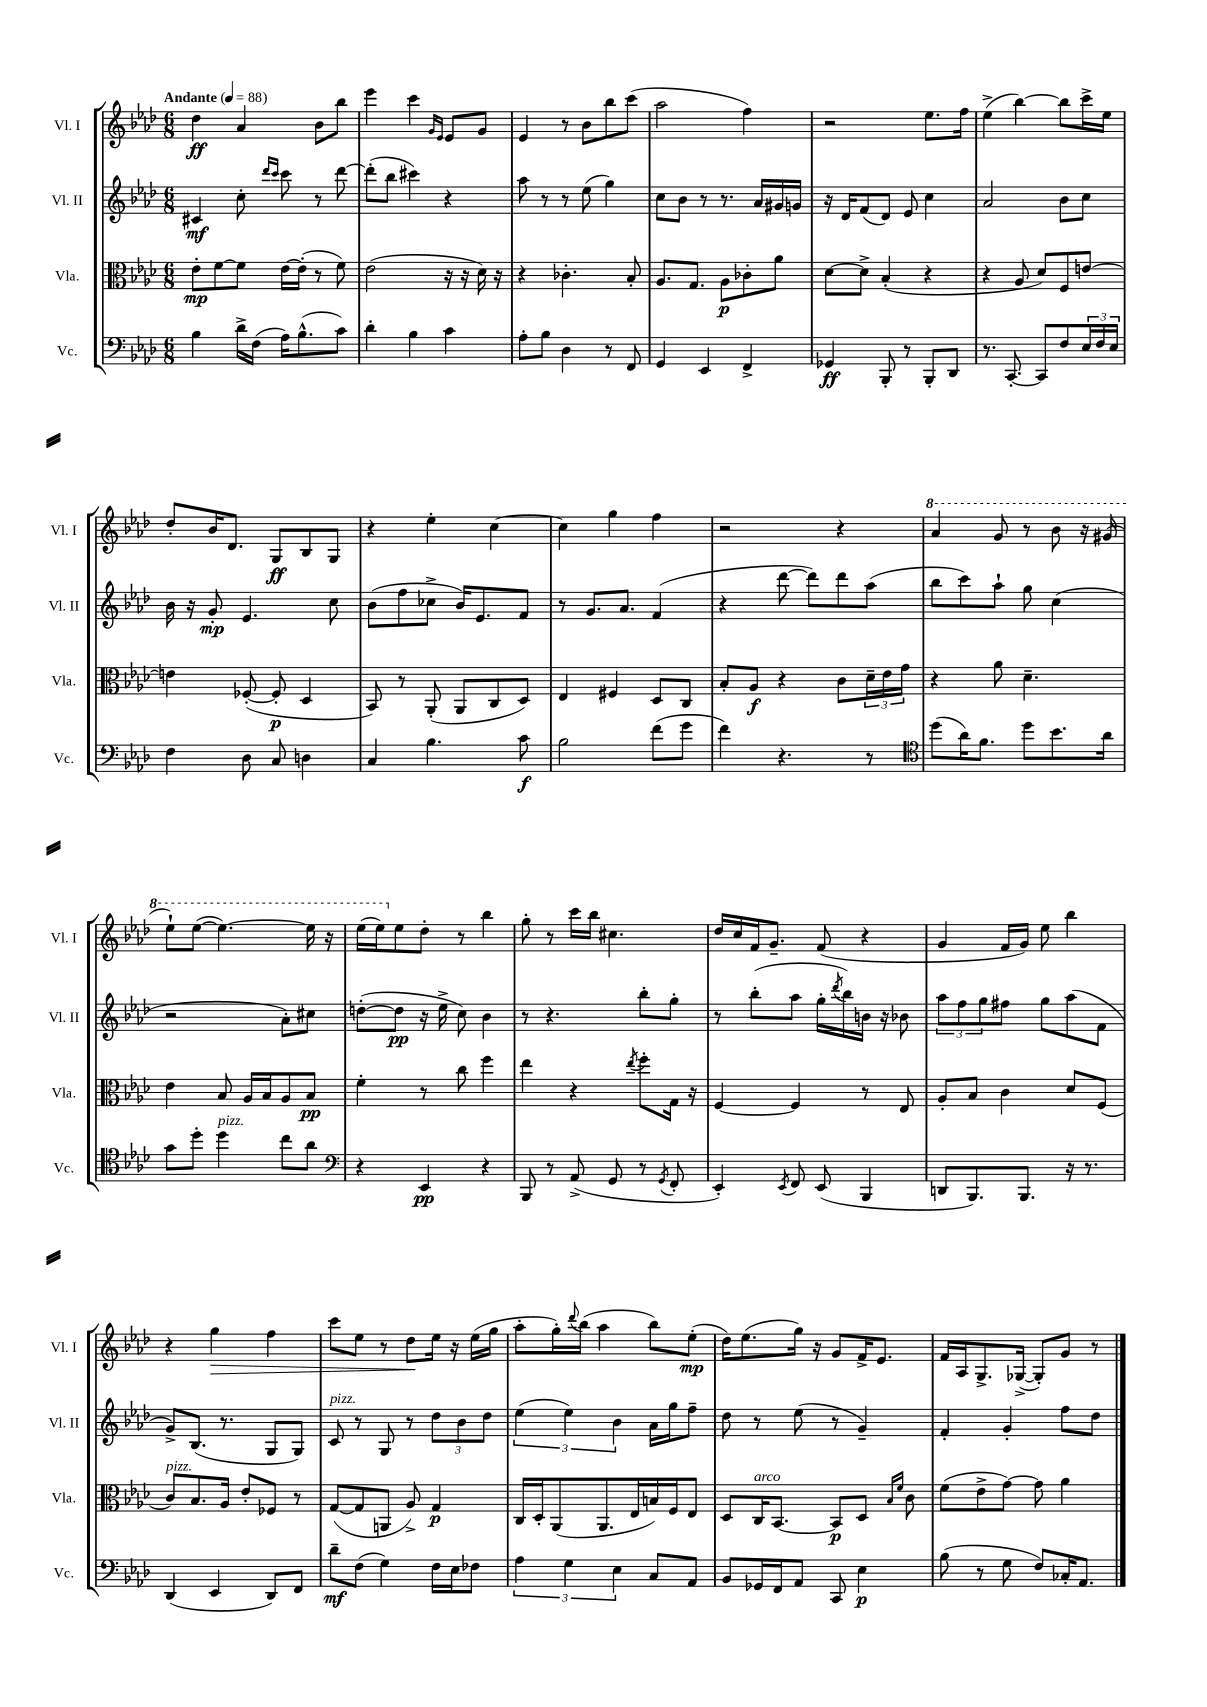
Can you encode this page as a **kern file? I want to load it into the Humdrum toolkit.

**kern	**kern	**kern	**kern
*staff4	*staff3	*staff2	*staff1
*clefF4	*clefC3	*clefG2	*clefG2
*k[b-e-a-d-]	*k[b-e-a-d-]	*k[b-e-a-d-]	*k[b-e-a-d-]
*M6/8	*M6/8	*M6/8	*M6/8
*MM88	*MM88	*MM88	*MM88
4B-	8e-'	4c#	4dd-
.	[8f	.	.
16d-^	8f]	8cc'	4a-
(16F	.	.	.
.	.	16qqddd-	.
.	.	16qqccc	.
16A-)	[16e-	8ccc	.
(8.B-^^	(16e-']	.	.
.	8r	8r	8b-
8c)	8f)	[8ddd-	8bb-
=	=	=	=
4d-'	(2e-	(8ddd-']	4eee-
.	.	8bb-	.
4B-	.	4ccc#)	4ccc
.	.	.	16qqg
.	.	.	16qqe-
4c	16r	4r	8e-
.	16r	.	.
.	16d-)	.	8g
.	16r	.	.
=	=	=	=
8A-'	4r	8aa-	4e-
8B-	.	8r	.
4D-	4.c-'	8r	8r
.	.	(8ee-	8b-
8r	.	4gg)	8bb-
8FF	8B-'	.	(8ccc
=	=	=	=
4GG	8.A-	8cc	2aa-
.	.	8b-	.
.	8.G	.	.
4EE-	.	8r	.
.	8A-	8.r	.
4FF^	8c-'	.	4ff)
.	.	16a-	.
.	8a-	16g#	.
.	.	16g	.
=	=	=	=
4GG-	[8d-	16r	2r
.	.	16d-	.
.	8d-^]	(8f	.
8BBB-'	(4B-'	8d-)	.
8r	.	8e-	.
8BBB-'	4r	4cc	8.ee-
8DD-	.	.	.
.	.	.	16ff
=	=	=	=
8.r	4r	2a-	(4ee-^
[8.CC'	.	.	.
.	8A-	.	[4bb-)
8CC]	8d-)	.	.
8F	8F	8b-	8bb-]
24E-	[8e	8cc	16ccc^
24F	.	.	.
.	.	.	16ee-
24E-	.	.	.
=	=	=	=
4F	4e]	16b-	8dd-'
.	.	16r	.
.	.	8g'	16b-
.	.	.	8.d-
8D-	([8F-'	4.e-	.
8C	8F-']	.	8G
4D	4D-	.	8B-
.	.	8cc	8G
=	=	=	=
4C	8BB-)	(8b-	4r
.	8r	8ff	.
4.B-	(8AA-'	8cc-^	4ee-'
.	8AA-	16b-)	.
.	.	8.e-	.
.	8C	.	[4cc
8c	8D-)	8f	.
=	=	=	=
2B-	4E-	8r	4cc]
.	.	8.g	.
.	4F#	.	4gg
.	.	8.a-	.
(8f	8D-	(4f	4ff
8g	8C	.	.
=	=	=	=
4f)	8B-'	4r	2r
.	8A-	.	.
4.r	4r	[8ddd-	.
.	.	8ddd-])	.
.	8c	8ddd-	4r
8r	24d-~	(8aa-	.
.	24e-	.	.
.	24g	.	.
=	=	=	=
*clefC4	*	*	*
(8dd-	4r	8bb-	4aa-
16a-)	.	8ccc)	.
8.f	.	.	.
.	8a-	8aa-`	8gg
8dd-	4.d-~	8gg	8r
8.b-	.	(4cc	8bb-
.	.	.	16r
16a-	.	.	(16gg#
=	=	=	=
8g	4e-	2r	8eee-`)
8dd-'	.	.	([8eee-
4dd-	8B-	.	4.eee-_)
.	16A-	.	.
.	16B-	.	.
8cc	8A-	8a-')	.
8a-	8B-	8cc#	16eee-]
.	.	.	16r
=	=	=	=
*clefF4	*	*	*
4r	4f'	([8dd'	(16eee-
.	.	.	16eee-)
.	.	8dd]	8ee-
4EE-	8r	16r	8dd-'
.	.	16ee-^	.
.	8cc	8cc)	8r
4r	4ff	4b-	4bb-
=	=	=	=
8BBB-	4ee-	8r	8gg'
8r	.	4.r	8r
(8AA-^	4r	.	16ccc
.	.	.	16bb-
8GG	.	.	4.cc#
.	8qee-	.	.
8r	8ff'	8bb-'	.
8qGG	.	.	.
8FF'	16G	8gg'	.
.	16r	.	.
=	=	=	=
4EE-')	[4F	8r	16dd-
.	.	.	16cc
.	.	(8bb-'	16f
.	.	.	8.g~
8qEE-	.	.	.
8FF	4F]	8aa-	.
(8EE-	.	16gg'	(8f
.	.	8qddd-	.
.	.	16bb-)	.
4BBB-	8r	16b	4r
.	.	16r	.
.	8E-	8b-	.
=	=	=	=
8DD	8A-'	12aa-	4g
.	.	12ff	.
8.BBB-)	8B-	.	.
.	.	12gg	.
.	4c	8ff#	16f
8.BBB-	.	.	16g)
.	.	8gg	8ee-
16r	8d-	(8aa-	4bb-
8.r	.	.	.
.	(8F	8f	.
=	=	=	=
(4DD-	8c)	8g^)	4r
.	8.B-	(8.B-	.
4EE-	.	.	4gg
.	16A-	8.r	.
.	8e-'	.	.
8DD-)	8F-	8G	4ff
8FF	8r	8G)	.
=	=	=	=
8d-~	([8G	8c	8ccc
(8F	8G]	8r	8ee-
4G)	8AA	8G	8r
.	8A-^)	8r	8dd-
16F	4G	12dd-	16ee-
16E-	.	.	16r
.	.	12b-	.
8F-	.	.	(16ee-
.	.	12dd-	.
.	.	.	16gg
=	=	=	=
6A-	16C	(6ee-	8aa-'
.	16D-'	.	.
.	(8AA-	.	16gg')
6G	.	6ee-)	.
.	.	.	8qqddd-
.	.	.	(16bb-
.	8.AA-	.	4aa-
6E-	.	6b-	.
.	16E-	.	.
8C	16B)	16a-	8bb-)
.	16F	16gg	.
8AA-	8E-	8ff~	(8ee-'
=	=	=	=
8BB-	8D-	8dd-	16dd-)
.	.	.	(8.ee-
16GG-	16C	8r	.
16FF	[8.BB-	.	.
8AA-	.	(8ee-	16gg)
.	.	.	16r
8CC	8BB-]	8r	8g
4E-	8D-	4g~)	16f^
.	.	.	8.e-
.	16qqB-	.	.
.	16qqf	.	.
.	8c	.	.
=	=	=	=
(8B-	(8f	4f'	16f
.	.	.	16A-
8r	8e-^	.	8.G^
8G	[8g)	4g'	.
.	.	.	([16G-^
8F)	8g]	.	8G-'])
16C-'	4a-	8ff	8g
8.AA-	.	.	.
.	.	8dd-	8r
==	==	==	==
*-	*-	*-	*-
